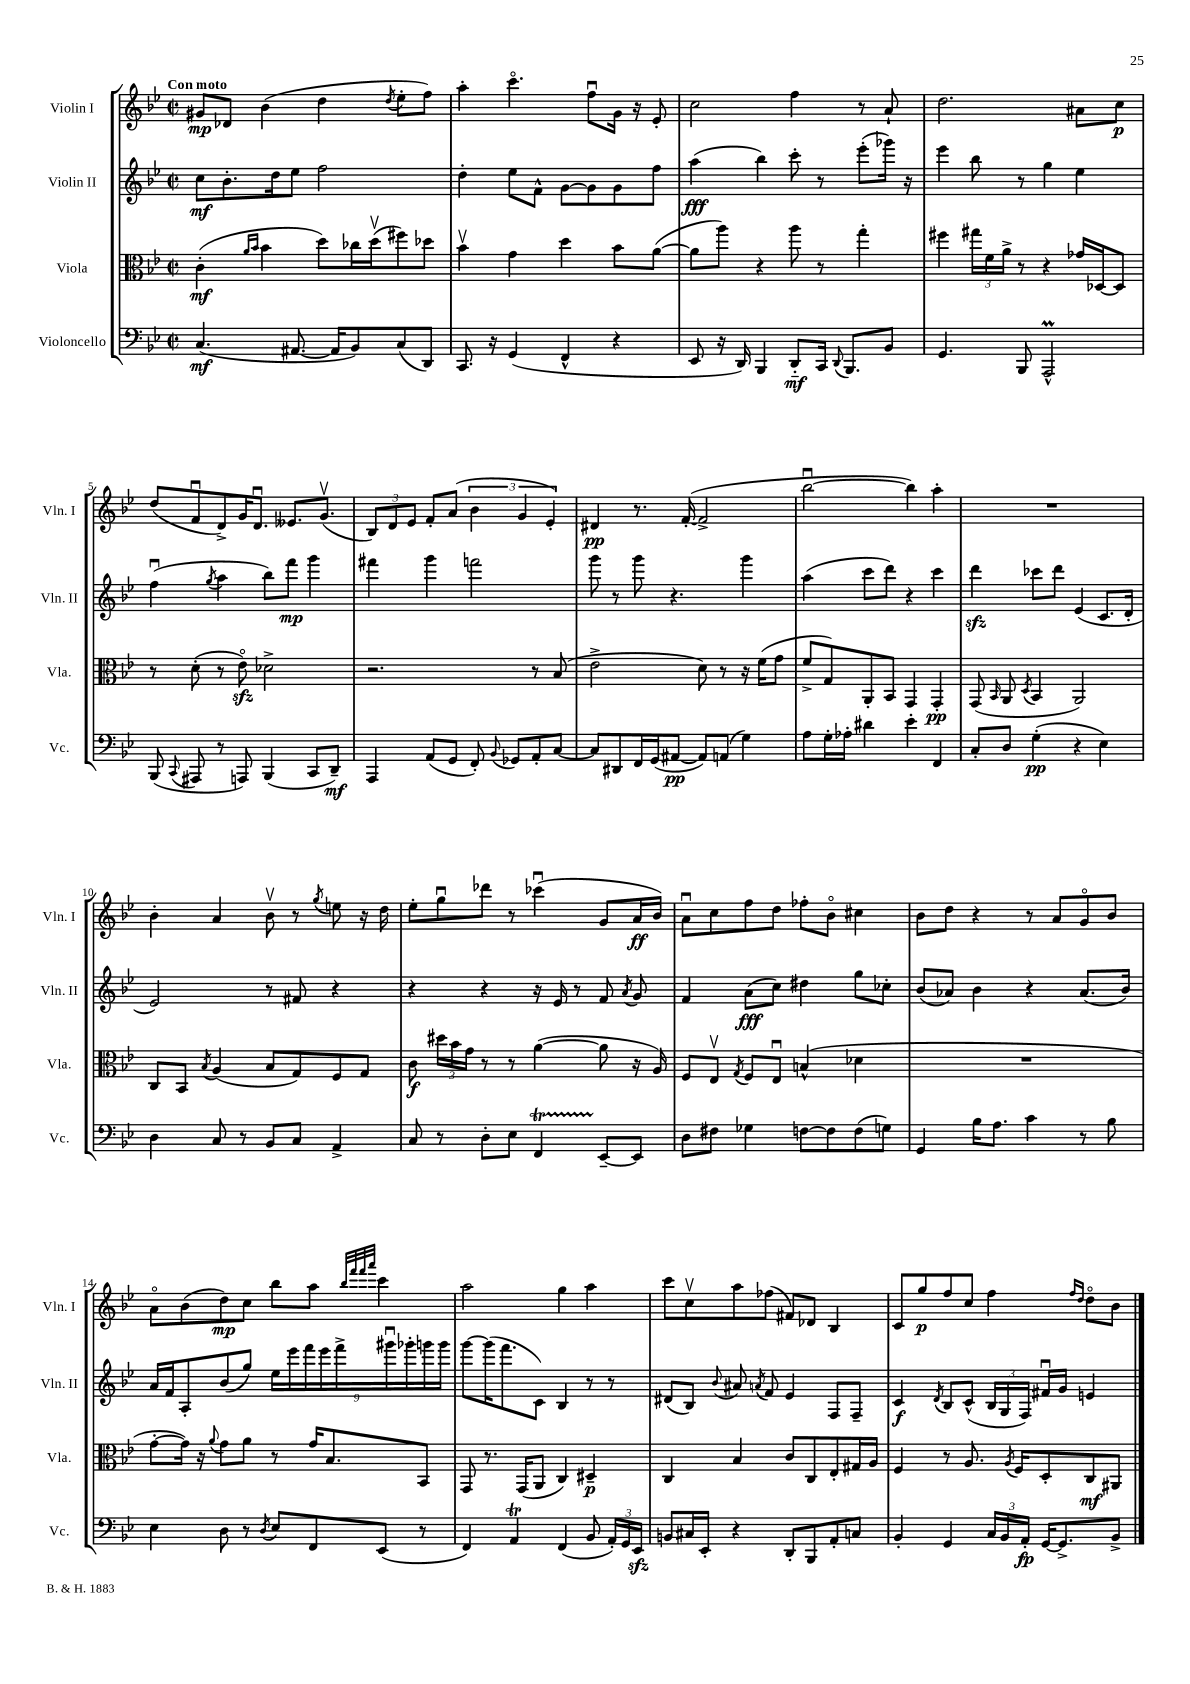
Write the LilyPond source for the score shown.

<<
\new StaffGroup <<
\new Staff = "s0" \with { instrumentName = "Violin I" shortInstrumentName = "Vln. I" } {
    \clef treble \key bes \major \defaultTimeSignature \time 2/2 \tempo "Con moto"
    \autoBeamOff gis'8[\mp des'8] bes'4( d''4 \acciaccatura { d''8 } ees''8[-. f''8]) |
    a''4-. c'''4.\flageolet f''8[\downbow g'16] r16 ees'8-. |
    c''2 f''4 r8 a'8-! |
    d''2. ais'8[ c''8]\p |
    d''8[( f'8\downbow d'8->) g'16 d'8.]\downbow eeses'8.[ g'8.]\upbow( |
    \tuplet 3/2 { bes8[) d'8 ees'8] } f'8[-. a'8]( \tuplet 3/2 { bes'4 g'4 ees'4-.) } |
    dis'4\pp r8. f'16~-.( f'2-> |
    bes''2~\downbow bes''4) a''4-. |
    R1 |
    bes'4-. a'4 bes'8\upbow r8 \acciaccatura { g''8 } e''8 r16 d''16 |
    ees''8[-. g''8\downbow des'''8] r8 ces'''4\downbow( g'8[ a'16\ff bes'16]) |
    a'8[\downbow c''8 f''8 d''8] fes''8[-. bes'8]\flageolet cis''4 |
    bes'8[ d''8] r4 r8 a'8[ g'8\flageolet bes'8] |
    a'8[\flageolet bes'8( d''8\mp) c''8] bes''8[ a''8] \grace { bes''32[ f'''32 f'''32 a'''32] } c'''4 |
    a''2 g''4 a''4 |
    c'''8[ c''8\upbow a''8 fes''8]( fis'8[) des'8] bes4 |
    c'8[ g''8\p f''8 c''8] f''4 \grace { f''16[ d''16] } d''8[\flageolet bes'8] \bar "|." |
}
\new Staff = "s1" \with { instrumentName = "Violin II" shortInstrumentName = "Vln. II" } {
    \clef treble \key bes \major \defaultTimeSignature \time 2/2
    \autoBeamOff c''8[\mf bes'8.-. d''16 ees''8] f''2 |
    d''4-. ees''8[ f'8]-^ g'8[~ g'8 g'8 f''8] |
    a''4\fff( bes''4) c'''8-. r8 ees'''8[-.( ges'''16]) r16 |
    ees'''4 bes''8 r8 g''4 ees''4 |
    f''4\downbow( \acciaccatura { g''8 } a''4 bes''8[) f'''8]\mp g'''4 |
    fis'''4 g'''4 f'''2 |
    g'''8 r8 g'''8 r4. g'''4 |
    a''4( c'''8[ d'''8]) r4 c'''4 |
    d'''4\sfz ces'''8[ d'''8] ees'4( c'8.[ d'16]-. |
    ees'2) r8 fis'8 r4 |
    r4 r4 r16 ees'16 r8 f'8 \acciaccatura { a'8 } g'8 |
    f'4 a'8[\fff( c''8]) dis''4 g''8[ ces''8]-. |
    bes'8[( aes'8]) bes'4 r4 aes'8.[( bes'16]) |
    a'16[ f'16 a8-. bes'8( g''8]) \tuplet 9/8 { ees''16[ ees'''16 f'''16 ees'''16 f'''16-> gis'''16\downbow ges'''16-. g'''16 g'''16] } |
    g'''8[~ g'''16( f'''8. c'8]) bes4 r8 r8 |
    dis'8[( bes8]) \appoggiatura { bes'8 } ais'8 \acciaccatura { a'8 } f'8 ees'4 f8[ f8]-- |
    c'4\f \acciaccatura { d'8 } bes8[ c'8]-^( \tuplet 3/2 { bes16[ g16 f16]) } fis'16[\downbow g'16] e'4 \bar "|." |
}
\new Staff = "s2" \with { instrumentName = "Viola" shortInstrumentName = "Vla." } {
    \clef alto \key bes \major \defaultTimeSignature \time 2/2
    \autoBeamOff c'4-.\mf( \grace { a'16[ bes'16] } bes'4 d''8[) ces''16 d''16\upbow( fis''8) des''8] |
    bes'4\upbow g'4 d''4 bes'8[ a'8]~( |
    a'8[ a''8]) r4 a''8 r8 g''4-. |
    fis''4 \tuplet 3/2 { gis''16[ f'16 a'16]-> } r8 r4 ges'16[ des16~ des8] |
    r8 d'8-.( r8 ees'8\flageolet\sfz) des'2-> |
    r2. r8 bes8( |
    ees'2-> d'8) r8 r16 f'16[( g'8] |
    f'8[-> g8) a,8-. bes,8] g,4 g,4-.\pp |
    g,8( \grace { bes,16 } a,8 \acciaccatura { d8 } bes,4 a,2) |
    c8[ bes,8] \acciaccatura { bes8 } a4( bes8[ g8) f8 g8] |
    c'8\f \tuplet 3/2 { dis''16[ bes'16 g'16] } r8 r8 a'4~( a'8 r16 a16) |
    f8[ ees8]\upbow \acciaccatura { g8 } f8[ ees8]\downbow b4-^( des'4 |
    R1 |
    g'8[~-. g'16]) r16 \appoggiatura { a'8 } g'8[ a'8] r8 g'16[ bes8. bes,8] |
    g,8 r8. g,16[( a,8] c4) dis4--\p |
    c4 bes4 c'8[ c8 ees8-. gis16 a16] |
    f4 r8 a8. \acciaccatura { a8 } f16[ d8-. c8\mf ais,8] \bar "|." |
}
\new Staff = "s3" \with { instrumentName = "Violoncello" shortInstrumentName = "Vc." } {
    \clef bass \key bes \major \defaultTimeSignature \time 2/2
    \autoBeamOff c4.\mf( ais,8.~ ais,16[ bes,8) c8( d,8]) |
    c,8. r16 g,4( f,4-^ r4 |
    ees,8 r16 d,16) bes,,4 d,8[-_\mf c,16] \appoggiatura { d,8 } bes,,8.[ bes,8] |
    g,4. bes,,8 a,,2-^\prall |
    bes,,8( \appoggiatura { c,8 } ais,,8 r8 a,,8) bes,,4( c,8[ d,8]--\mf) |
    a,,4 a,8[( g,8] f,8-.) \appoggiatura { bes,8 } ges,8[ a,8-. c8]~ |
    c8[ dis,8 f,16 g,16( ais,8]~\pp ais,8[) a,8]( g4) |
    a8[ g16-. aes16]-. dis'4 ees'4-. f,4 |
    c8[-. d8] g4-.\pp( r4 ees4) |
    d4 c8 r8 bes,8[ c8] a,4-> |
    c8 r8 d8[-. ees8] f,4\startTrillSpan ees,8[~--\stopTrillSpan ees,8] |
    d8[ fis8] ges4 f8[~ f8 f8( g8]) |
    g,4 bes16[ a8.] c'4 r8 bes8 |
    ees4 d8 r8 \acciaccatura { d8 } ees8[ f,8 ees,8]( r8 |
    f,4) a,4\trill f,4( bes,8 \tuplet 3/2 { a,16[-.) g,16 ees,16]\sfz } |
    b,8[ cis16 ees,16]-. r4 d,8[-. bes,,8 a,8-. c8] |
    bes,4-. g,4 \tuplet 3/2 { c16[ bes,16 a,16]-.\fp } g,16[~ g,8.-> bes,8]-> \bar "|." |
}
>>
>>
